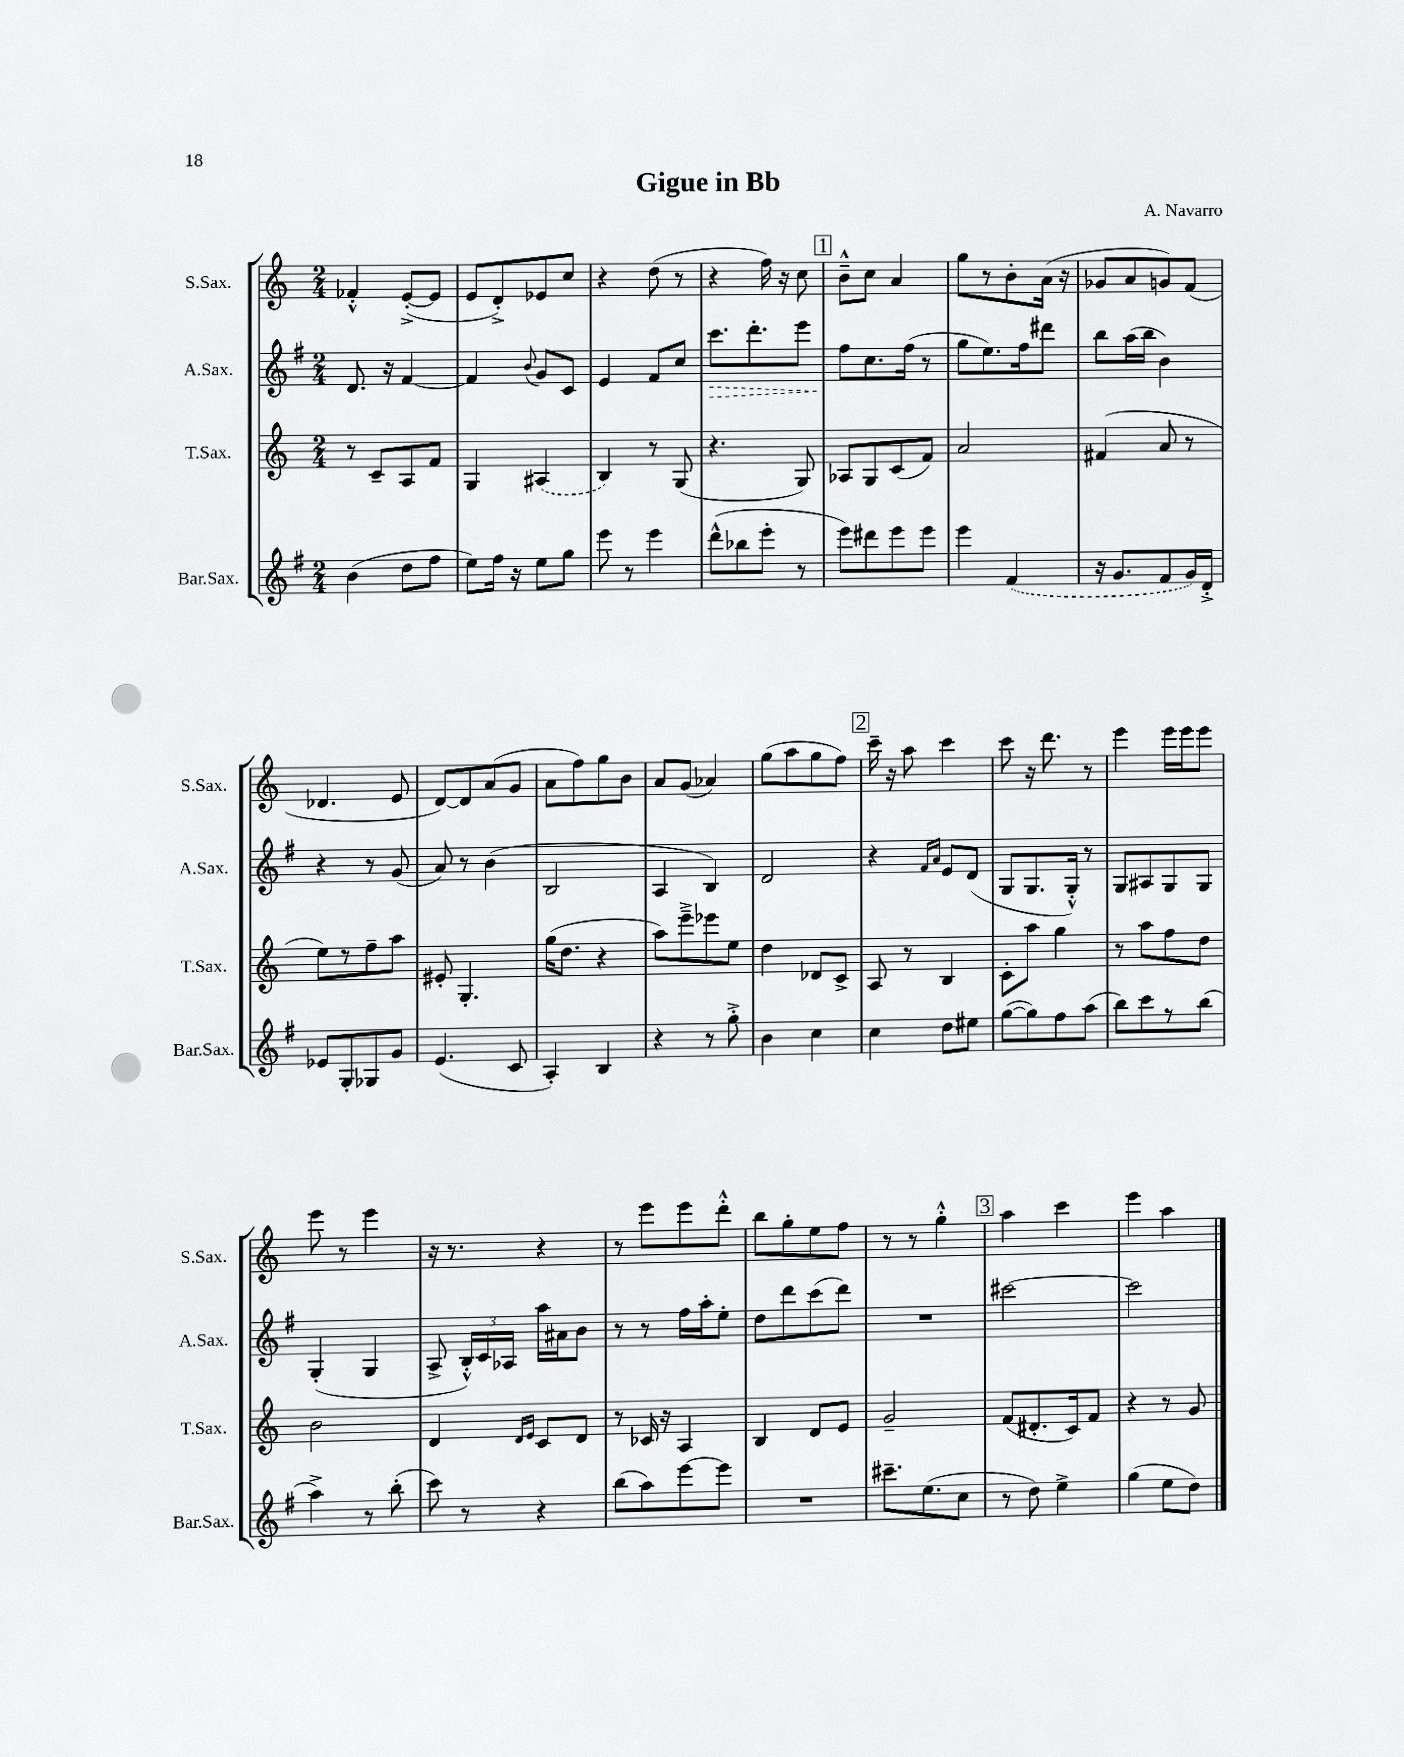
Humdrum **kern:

**kern	**kern	**kern	**kern
*staff4	*staff3	*staff2	*staff1
*clefG2	*clefG2	*clefG2	*clefG2
*k[f#]	*k[]	*k[f#]	*k[]
*M2/4	*M2/4	*M2/4	*M2/4
(4b	8r	8.d	4f-'^^
.	8c~	.	.
.	.	16r	.
8dd	8A	[4f#	([8e'^
8ff#	8f	.	8e]
=	=	=	=
8ee)	4G	4f#]	8e
16ff#	.	.	8d'^)
16r	.	.	.
.	.	8qqb	.
8ee	(4A#	8g	8e-
8gg	.	8c	8cc
=	=	=	=
8eee	4B)	4e	4r
8r	.	.	.
4eee	8r	8f#	(8dd
.	(8G	8cc	8r
=	=	=	=
(8ddd^^	4.r	8.ccc	4r
8bb-	.	.	.
.	.	8.ddd'	.
8eee'	.	.	16ff)
.	.	.	16r
8r	8G)	8eee	8cc
=	=	=	=
8eee)	8A-	8ff#	8b~^^
8ddd#	8G	8.cc	8cc
8eee	(8c	.	4a
.	.	(16ff#	.
8eee	8f)	8r	.
=	=	=	=
4eee	2a	8gg	8gg
.	.	8.ee)	8r
(4f#	.	.	8b'
.	.	16ff#	.
.	.	8ddd#	(16a
.	.	.	16r
=	=	=	=
16r	(4f#	8bb	8g-
8.g	.	.	.
.	.	(16aa	8a
.	.	16bb	.
8f#	8a	4b)	8g)
16g)	8r	.	(8f
16d'^	.	.	.
=	=	=	=
8e-	8ee)	4r	4.d-
8G'	8r	.	.
8G-	8ff~	8r	.
8g	8aa	(8g	8e
=	=	=	=
(4.e	8e#'	8a)	[8d)
.	4.G'	8r	8d]
.	.	(4b	(8a
8c	.	.	8g
=	=	=	=
4A')	(16gg	2B	8a
.	8.dd	.	.
.	.	.	8ff)
4B	4r	.	8gg
.	.	.	8b
=	=	=	=
4r	8aa)	4A	8a
.	8eee~^	.	(8g
8r	8eee-	4B)	4a-)
8gg'^	8ee	.	.
=	=	=	=
4b	4dd	2d	(8gg
.	.	.	8aa
4cc	8d-	.	8gg
.	8c^	.	8ff)
=	=	=	=
4cc	8A	4r	16ccc~
.	.	.	16r
.	8r	.	8aa
.	.	16qqf#	.
.	.	16qqa	.
8dd	4B	8e	4ccc
8ee#	.	(8d	.
=	=	=	=
([8gg	8c'	8G	8ccc
8gg])	8aa	8.G	16r
.	.	.	8.ddd
8ff#	4gg	.	.
.	.	16G'^^)	.
(8aa	.	8r	8r
=	=	=	=
8bb)	8r	8G	4eee
8ccc	8aa	8A#	.
8r	8ff	8G	16eee
.	.	.	16eee
(8bb	8dd	8G	8eee
=	=	=	=
4aa^)	2b	(4G'	8eee
.	.	.	8r
8r	.	4G	4eee
(8bb'	.	.	.
=	=	=	=
8ccc)	4d	8A^	16r
.	.	.	8.r
8r	.	24B'^^)	.
.	.	24c	.
.	.	24A-	.
.	16qqd	.	.
.	16qqe	.	.
4r	8c	16aa	4r
.	.	16a#	.
.	8d	8b	.
=	=	=	=
(8bb	8r	8r	8r
8aa)	16c-	8r	8eee
.	16r	.	.
[8eee	4A	16ff#	8eee
.	.	16aa'	.
8eee]	.	8ee'	8ddd'^^
=	=	=	=
2r	4B	8dd	8bb
.	.	8ddd	8gg'
.	8d	(8ccc	8ee
.	8e	8ddd)	8ff
=	=	=	=
8.ccc#~	2g~	2r	8r
.	.	.	8r
(8.ee	.	.	.
.	.	.	4gg'^^
8cc	.	.	.
=	=	=	=
8r	(8f	[2ccc#	4aa
8dd)	8.d#'	.	.
4ee^	.	.	4ccc
.	16c)	.	.
.	8f	.	.
=	=	=	=
(4gg	4r	2ccc#]	4eee
8ee	8r	.	4aa
8dd)	8g	.	.
==	==	==	==
*-	*-	*-	*-
